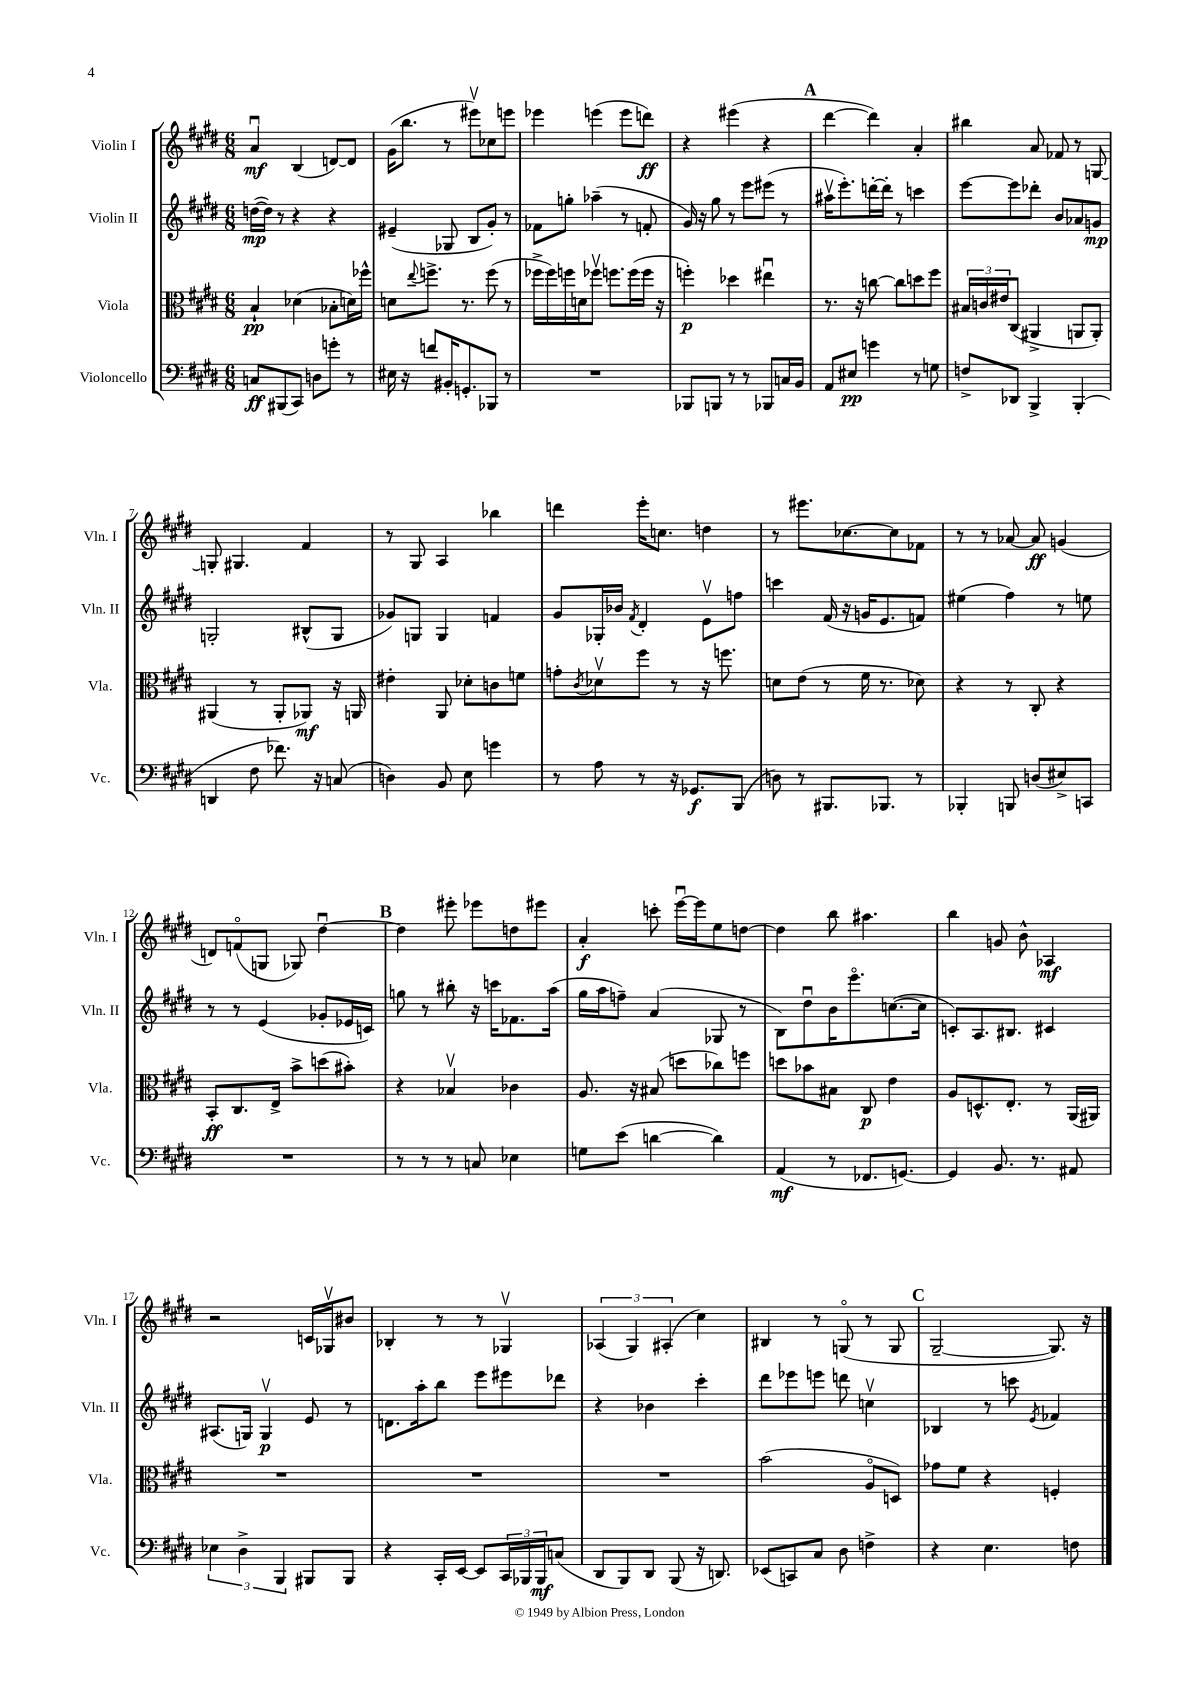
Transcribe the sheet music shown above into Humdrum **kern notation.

**kern	**kern	**kern	**kern
*staff4	*staff3	*staff2	*staff1
*clefF4	*clefC3	*clefG2	*clefG2
*k[f#c#g#d#]	*k[f#c#g#d#]	*k[f#c#g#d#]	*k[f#c#g#d#]
*M6/8	*M6/8	*M6/8	*M6/8
8C/L	4B`/	([16dd\LL	4au/
.	.	16dd\]JJ)	.
(8BBB#/	.	8r	.
8CC#/J)	(4d-\	4r	(4B/
8D\L	.	.	.
8g'\J	8B-'\L	4r	[8d/L)
8r	16d\L)	.	8d/]J
.	16ff-^^\JJ	.	.
=	=	=	=
16E#\	8d\L	(4e#~/	(16g#\LK
16r	.	.	8.bb\J
.	8qqee/	.	.
8f/L	8.ff^\J	.	.
16BB#'/K	.	8G-/	8r
8.GG'/	8.r	.	.
.	.	8B/L	8eee#v\L)
8BBB-/J	(8ff\	8g#'/J)	8cc-\
8r	8r	8r	8eee\J
=	=	=	=
2.r	16ff-^\LL	8f-\L	4eee-\
.	16ff-\)	.	.
.	16ff\	8gg'\J	.
.	16d\J	.	.
.	8ff-v\J	(4aa-~\	(4eee\
.	8.ff\L	.	.
.	.	8r	8eee\L
.	(16ff\L	.	.
.	16ff\JJ	8f'/	8ddd\J)
.	16r	.	.
=	=	=	=
8BBB-/L	4ff'\)	16g#/)	4r
.	.	16r	.
8BBB/J	.	8gg#\	.
8r	4dd-\	8r	(4eee#\
8r	.	8eee\L	.
8BBB-/L	4ee#u\	(8eee#\J	4r
16C/L	.	8r	.
16BB/JJ	.	.	.
=	=	=	=
8AA/L	8.r	16aa#v\LK	[4ddd#\
.	.	8.eee'\)	.
8E#/J	.	.	.
.	16r	.	.
4g\	[8cc\	[16ddd'\L	4ddd#\])
.	.	16ddd'\]JJ	.
.	8cc\]L	8r	.
8r	8dd\	4ccc\	4a'/
8G\	8ff#\J	.	.
=	=	=	=
8F^/L	24B#/LL	[8eee\L	4bb#\
.	24c/	.	.
.	24e#/J	.	.
8DD-/J	(8C#/J	8eee\]	.
4BBB^/	4AA#^/	8ddd-'\J	8a/
.	.	8b/L	8f-/
(4BBB'/	8AA/L	8a-/	8r
.	8AA'/J)	8g/J	[8G/
=	=	=	=
4DD/	(4AA#/	2G'/	8G'/]
.	.	.	4.G#/
8F#\	8r	.	.
8.f-\)	8AA#'/L	.	.
.	8AA-/J)	(8B#^^/L	4f#/
16r	.	.	.
(8C/	16r	8G/J	.
.	16AA/	.	.
=	=	=	=
4D\)	4e#'\	8g-/L)	8r
.	.	8G/J	8G#/
8BB/	8AA/	4G/	4A/
8E\	8d-'\L	.	.
4g\	8c\	4f/	4bb-\
.	8f\J	.	.
=	=	=	=
8r	8g'\L	8g#/L	4ddd\
.	8qc#/	.	.
8A\	8d-v\	16G-'/L	.
.	.	16b-/JJ	.
.	.	8qf#/	.
8r	8ff#\J	4d#'/	16eee'\LK
.	.	.	8.cc\J
16r	8r	.	.
8.GG-/L	.	.	.
.	16r	8ev\L	4dd\
.	8.ff\	.	.
(8BBB/J	.	8ff\J	.
=	=	=	=
8D\)	8d\L	4ccc\	8r
8r	(8e\J	.	8.eee#\L
8.BBB#/L	8r	(16f#/	.
.	.	16r	[8.cc-\
.	16f#\	16g/LK	.
8.BBB-/J	8.r	8.e/	.
.	.	.	8cc-\]
8r	8d-\)	8f/J)	8f-\J
=	=	=	=
4BBB-'/	4r	(4ee#\	8r
.	.	.	8r
8BBB/	8r	4ff#\)	[8a-/
(8D/L	8C#'/	.	8a-/]
8E#^/)	4r	8r	(4g/
8CC/J	.	8ee\	.
=	=	=	=
2.r	8BB'/L	8r	8d/L)
.	8.C#/	8r	(8fo/
.	.	(4e/	8G/J
.	16E^/Jk	.	.
.	8b^\L	.	8G-/)
.	(8dd\	8g-'/L	[4dd#u\
.	8b#'\J)	16e-/L	.
.	.	16c/JJ)	.
=	=	=	=
8r	4r	8gg\	4dd#\]
8r	.	8r	.
8r	4B-v/	8bb#'\	8eee#'\
8C/	.	16r	8eee-\L
.	.	16ccc\LK	.
4E-\	4c-\	8.f-\	8dd\
.	.	.	8eee#\J
.	.	(16aa\Jk	.
=	=	=	=
8G\L	8.A/	16gg#\LL	4a'/
.	.	16aa\J	.
(8e\J	.	8ff~\J)	.
.	16r	.	.
[4d\	(8B#/	(4a/	8ccc'\
.	8dd\L	.	[16eeeu\LL
.	.	.	16eee\]J
4d\])	8cc-\)	8G-/	8ee\
.	8ff\J	8r	[8dd\J
=	=	=	=
(4AA/	8dd\L	8B\L)	4dd\]
.	8b-\	8dd#u\	.
8r	8B#\J	16b\K	8bb\
.	.	8.eeeo\	.
8.FF-/L	8C#/	.	4.aa#\
.	4e\	([8.cc\	.
[8.GG/J)	.	.	.
.	.	16cc\]Jk	.
=	=	=	=
4GG/]	8A/L	8c'/L)	4bb\
.	8.D^^/	8.A/	.
8.BB/	.	.	8g/
.	8.E'/J	8.B#/J	.
.	.	.	8b^^\
8.r	.	.	.
.	8r	4c#/	4A-/
8AA#/	(16AA/LL	.	.
.	16AA#/JJ)	.	.
=	=	=	=
6E-\	2.r	(8.A#/L	2r
6D#^\	.	.	.
.	.	16G/Jk)	.
.	.	4Gv/	.
6BBB/	.	.	.
8BBB#/L	.	8e/	16c/LL
.	.	.	16G-v/J
8BBB#/J	.	8r	8b#/J
=	=	=	=
4r	2.r	8.d\L	4B-'/
.	.	16aa'\k	.
16CC#'/LL	.	8bb\J	8r
[16EE/JJ	.	.	.
8EE/]L	.	8eee\L	8r
24CC#/L	.	8eee#\	4G-v/
24BBB-/	.	.	.
24BBB-/J	.	.	.
(8C/J	.	8ddd-\J	.
=	=	=	=
8DD#/L	2.r	4r	(6A-/
8BBB/)	.	.	.
.	.	.	6G#/)
8DD#/J	.	4b-\	.
.	.	.	(6A#'/
(8BBB/	.	.	.
16r	.	4ccc#'\	4cc#\)
8.DD/)	.	.	.
=	=	=	=
(8EE-/L	(2b\	8ddd#\L	4B#/
8CC/)	.	8eee-\	.
8C#/J	.	8eee\J	8r
8D#\	.	8ddd\	(8Go/
4F^\	8Ao/L	4ccv\	8r
.	8D/J)	.	8G/
=	=	=	=
4r	8g-\L	4B-/	[2G#~/
.	8f#\J	.	.
4.E\	4r	8r	.
.	.	8ccc\	.
.	.	8qe/	.
.	4F'/	4f-/	8.G#/])
8F\	.	.	.
.	.	.	16r
==	==	==	==
*-	*-	*-	*-
